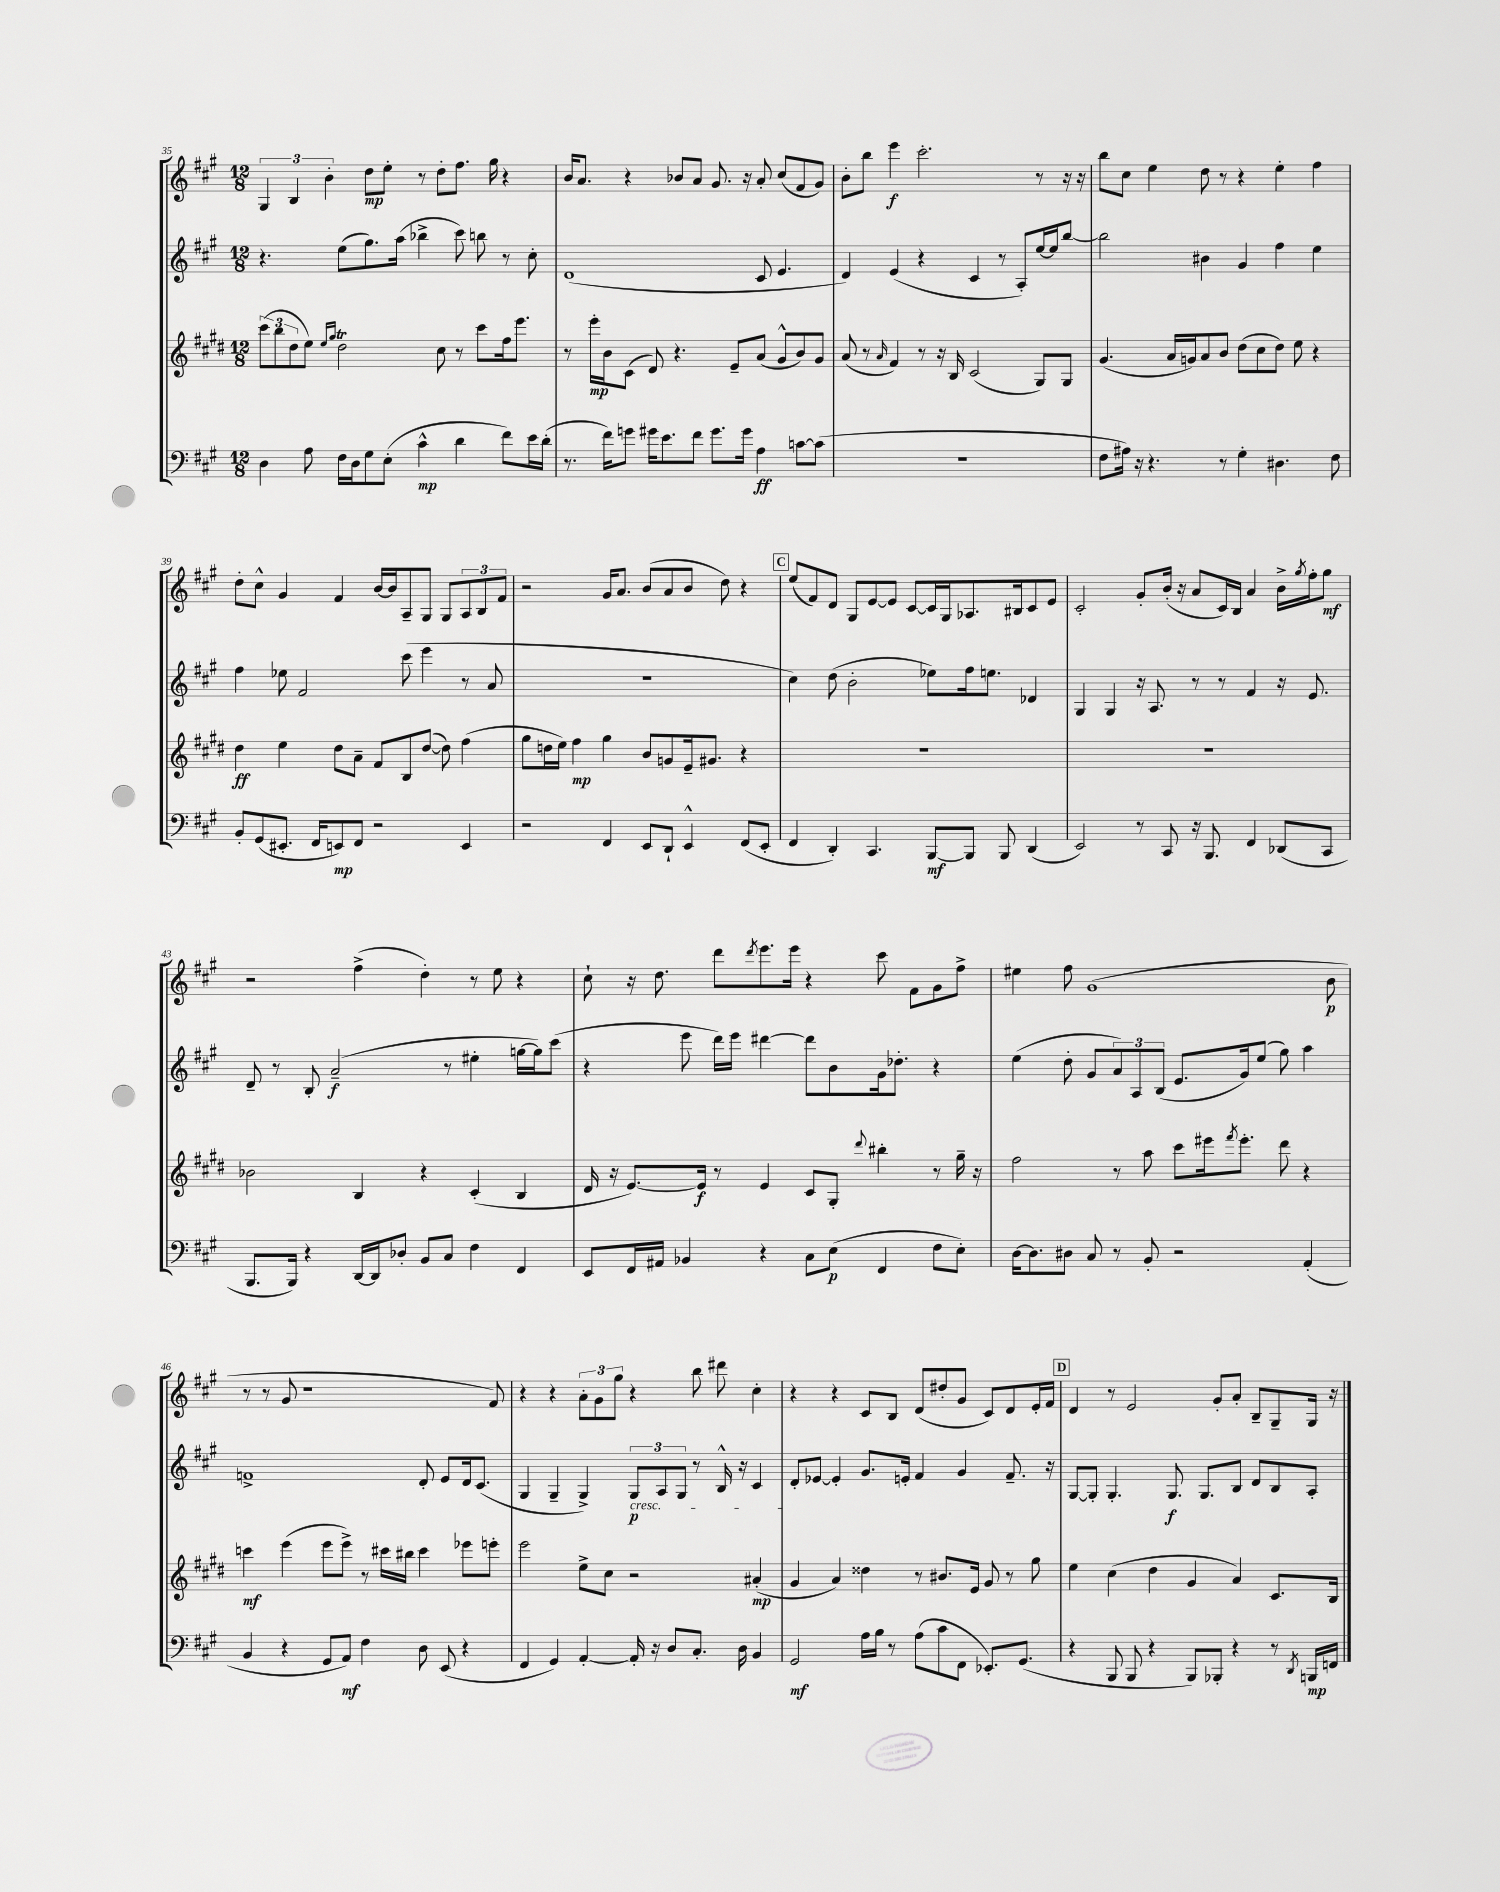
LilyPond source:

<<
\new StaffGroup <<
\new Staff = "s0" {
    \clef treble \key a \major \numericTimeSignature \time 12/8
    \tuplet 3/2 { gis4 b4 b'4-. } d''8\mp e''8-. r8 d''8-. fis''8. gis''16 r4 |
    b'16 a'8. r4 bes'8 a'8 gis'8. r16 a'8-. cis''8( fis'8 gis'8) |
    b'8-. b''8 e'''4\f cis'''2.-. r8 r16 r16 |
    b''8 cis''8 e''4 d''8 r8 r4 e''4-. fis''4 |
    d''8-. cis''8-^ gis'4 fis'4 b'16~ b'16 a8-- gis8 gis8 \tuplet 3/2 { a8 b8 fis'8 } |
    r2 gis'16 a'8. b'8( a'8 b'8 d''8) r4 |
    \mark \markup { \box "C" } e''8( fis'8) d'8 gis8 e'8~ e'8 cis'8~ cis'16 gis16 aes8. bis16 cis'8 e'8 |
    cis'2-. gis'8-. b'16-.( r16 a'8 cis'16) b16 a'4 b'16-> \acciaccatura { gis''8 } fis''16-. gis''8\mf |
    r2 fis''4->( d''4-.) r8 e''8 r4 |
    cis''8-! r16 d''8. d'''8 \acciaccatura { d'''8 } e'''8. e'''16 r4 cis'''8 fis'8 gis'8 fis''8-> |
    eis''4 fis''8 gis'1( b'8\p |
    r8 r8 gis'8 r1 fis'8) |
    r4 r4 \tuplet 3/2 { a'8-. gis'8 gis''8 } r4 b''8 dis'''8 cis''4-. |
    r4 r4 cis'8 b8 d'8( dis''8-. gis'8 cis'8) d'8 e'16-. fis'16 |
    \mark \markup { \box "D" } d'4 r8 e'2 gis'8-. a'8-. b8-- gis8-- gis16 r16 \bar "|." |
}
\new Staff = "s1" {
    \clef treble \key a \major \numericTimeSignature \time 12/8
    r4. e''8( gis''8.) a''16( bes''4-> cis'''8) b''8 r8 cis''8-. |
    d'1( cis'8 e'4. |
    d'4) e'4( r4 cis'4 r8 a8-.) e''16~ e''16 b''8~ |
    b''2 bis'4 gis'4 fis''4 e''4 |
    fis''4 ees''8 fis'2 cis'''8( e'''4 r8 a'8 |
    R1. |
    \mark \markup { \box "C" } cis''4) d''8( b'2-. ees''8) fis''16 e''8. des'4 |
    gis4 gis4 r16 a8. r8 r8 fis'4 r16 e'8. |
    d'8-- r8 b8-. a'2--\f( r8 eis''4-. g''16~ g''16) cis'''8( |
    r4 e'''8 d'''16) e'''16 dis'''4~ dis'''8 b'8 gis'16 des''8.-. r4 |
    e''4( d''8-. gis'8 \tuplet 3/2 { a'8) a8 b8( } e'8. gis'16) e''8( gis''8) a''4 |
    f'1-> d'8-. e'8 d'16 cis'8.( |
    gis4 gis4-- gis4->) \tuplet 3/2 { gis8\p\cresc a8 gis8 } r8 b16-^ r16 cis'4 |
    d'8-.\! ees'8~ ees'4-. gis'8. e'16-. fis'4 gis'4 fis'8.-- r16 |
    \mark \markup { \box "D" } gis8~ gis8-. gis4.-. gis8.\f gis8. b8 d'8 b8 a8-. \bar "|." |
}
\new Staff = "s2" {
    \clef treble \key e \major \numericTimeSignature \time 12/8
    \tuplet 3/2 { cis'''8( b''8 dis''8 } e''8) \grace { e''16 gis''16 } dis''2\trill cis''8 r8 cis'''8 fis''16 e'''8. |
    r8 e'''16-.\mp b'16 cis'8( dis'8) r4. e'8-- a'8( gis'8-^ b'8) gis'8 |
    a'8( r8 \grace { a'16 } fis'4) r8 r16 b16 cis'2( gis8) gis8 |
    gis'4.( a'16 g'16) a'8 b'8 dis''8( cis''8 dis''8) e''8 r4 |
    dis''4\ff e''4 dis''8 a'8-- fis'8 b8 dis''8~( dis''8) fis''4( |
    gis''8 d''16 e''16) fis''4\mp gis''4 b'8 g'8 e'16-- gis'8. r4 |
    \mark \markup { \box "C" } R1. |
    R1. |
    bes'2 b4 r4 cis'4-.( b4 |
    dis'16 r16 e'8.~) e'16\f r8 e'4 cis'8 gis8-. \appoggiatura { dis'''8 } bis''4-. r8 gis''16-- r16 |
    fis''2 r8 a''8 cis'''8 eis'''16 \acciaccatura { fis'''8 } eis'''8.-. dis'''8 r4 |
    c'''4\mf e'''4( e'''8 e'''8->) r8 cis'''16 bis''16 cis'''4 ees'''8 e'''8-. |
    e'''2 e''8-> cis''8 r2 ais'4-.\mp( |
    gis'4 a'4) disis''4 r8 bis'8. e'16 gis'8 r8 gis''8 |
    \mark \markup { \box "D" } e''4 cis''4( dis''4 gis'4 a'4) cis'8. b16 \bar "|." |
}
\new Staff = "s3" {
    \clef bass \key a \major \numericTimeSignature \time 12/8
    d4 a8 fis16 d16 gis8 e8-.( cis'4-^\mp d'4 fis'8) e'16 d'16-.( |
    r8. fis'16) g'8 gis'16 e'8. fis'8 gis'8. gis'16 a4\ff c'8~ c'8( |
    R1. |
    fis8 ais16) r16 r4. r8 gis4-. dis4. fis8 |
    b,8-. gis,8( eis,8.-. fis,16 e,8\mp) fis,8 r2 e,4 |
    r2 fis,4 e,8 d,8-! e,4-^ fis,8( e,8-. |
    \mark \markup { \box "C" } fis,4 d,4-.) cis,4. b,,8~\mf b,,8 b,,8 d,4( |
    e,2) r8 cis,8 r16 b,,8. fis,4 des,8( cis,8 |
    b,,8. b,,16) r4 d,16~ d,16 des8-. b,8 cis8 fis4 fis,4 |
    e,8 fis,16 ais,16 bes,4 r4 cis8 e8\p( fis,4 fis8 e8-.) |
    d16~ d8. dis8 cis8 r8 b,8-. r2 a,4-.( |
    b,4 r4 gis,8 a,8\mf) fis4 d8 e,8( r4 |
    fis,4 gis,4) a,4~-. a,16-. r16 d8 cis8.-. d16 b,4 |
    gis,2\mf a16 b16 r8 a8( cis'8 fis,8 ees,8.-.) gis,8.( |
    \mark \markup { \box "D" } r4 b,,8 b,,8 r4 b,,8) bes,,8-. r4 r8 \acciaccatura { d,8 } b,,16\mp f,16 \bar "|." |
}
>>
>>
\layout { \context { \Score currentBarNumber = #35 } }
